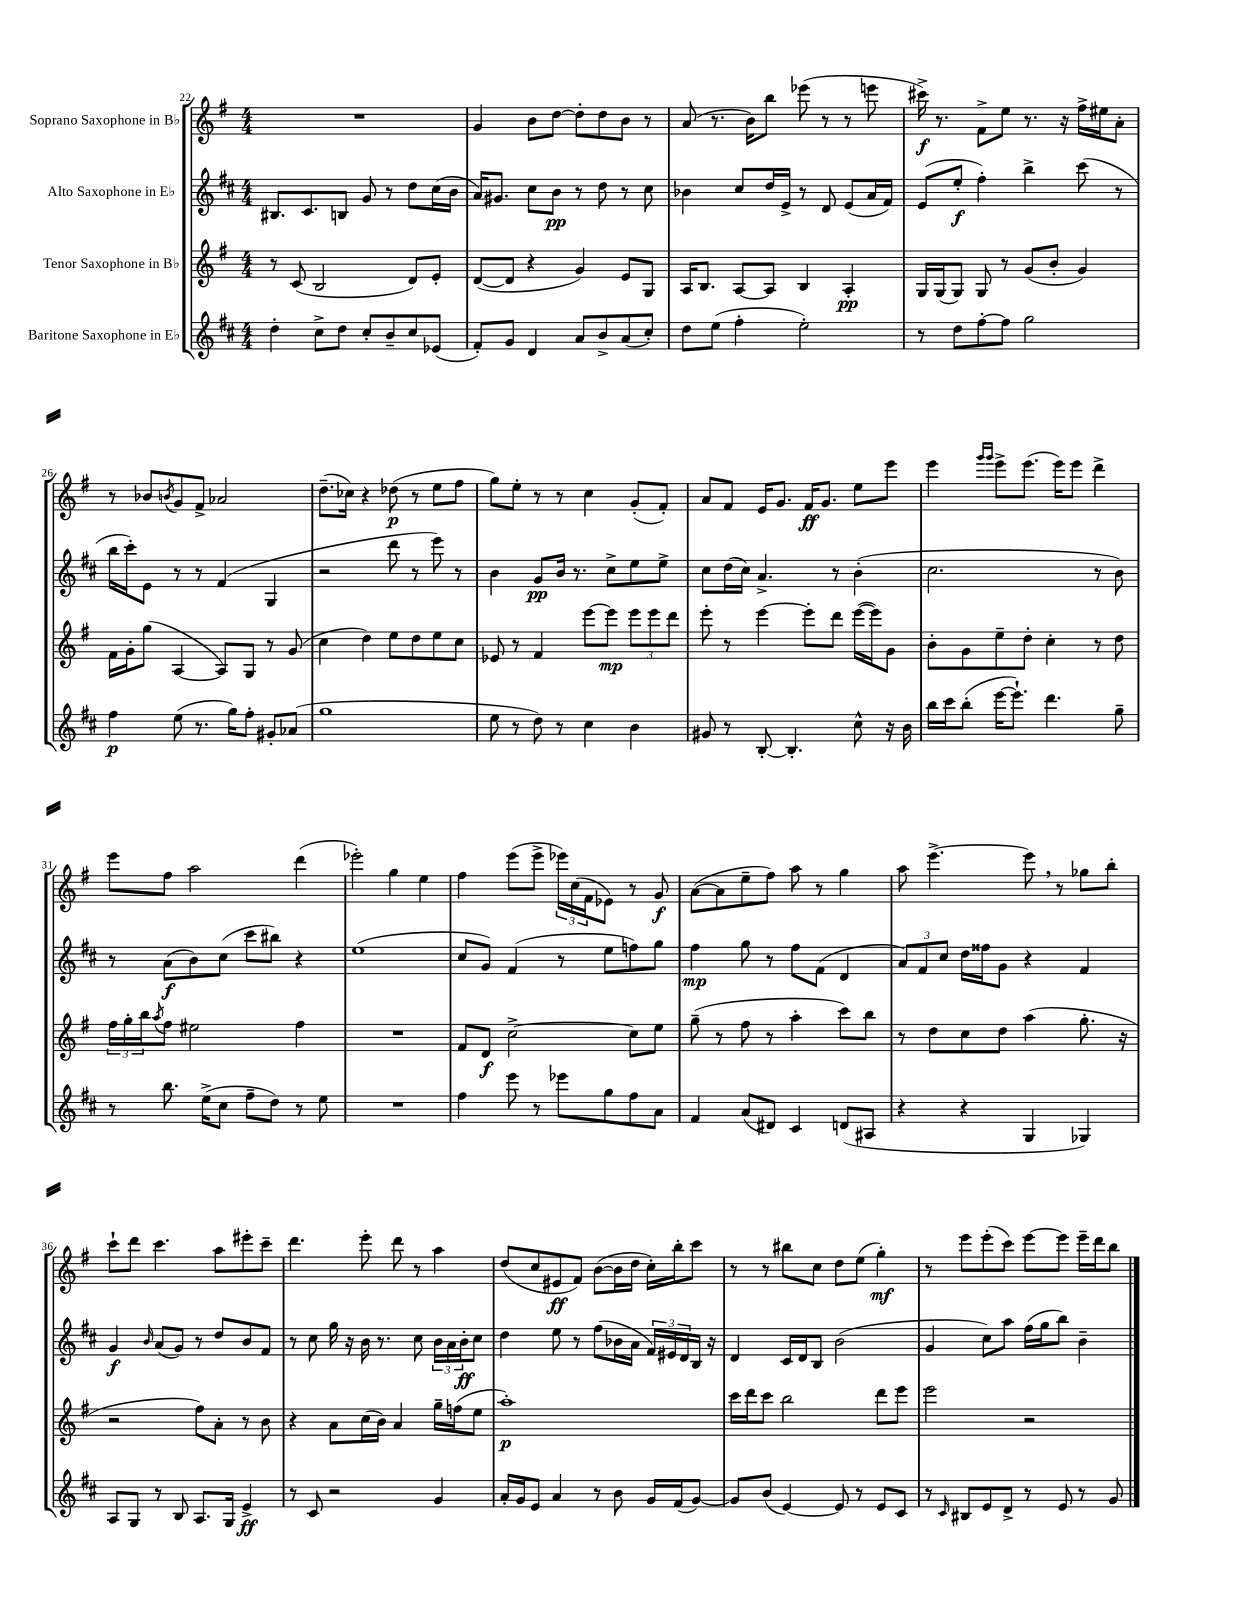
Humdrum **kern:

**kern	**dynam	**kern	**dynam	**kern	**dynam	**kern	**dynam
*part4	*part4	*part3	*part3	*part2	*part2	*part1	*part1
*staff4	*staff4	*staff3	*staff3	*staff2	*staff2	*staff1	*staff1
*I"Baritone Saxophone in E♭	*	*I"Tenor Saxophone in B♭	*	*I"Alto Saxophone in E♭	*	*I"Soprano Saxophone in B♭	*
*clefG2	*	*clefG2	*	*clefG2	*	*clefG2	*
*k[f#c#]	*	*k[f#]	*	*k[f#c#]	*	*k[f#]	*
*M4/4	*	*M4/4	*	*M4/4	*	*M4/4	*
=22	=22	=22	=22	=22	=22	=22	=22
4dd'\	.	8r	.	8.B#X/L	.	1r	.
.	.	(8c/	.	.	.	.	.
.	.	.	.	8.c#/	.	.	.
8cc#^\L	.	2B/	.	.	.	.	.
8dd\J	.	.	.	8Bn/J	.	.	.
8cc#'/L	.	.	.	8g/	.	.	.
8b~/	.	.	.	8r	.	.	.
8cc#/	.	8d/L)	.	8dd\L	.	.	.
(8e-X/J	.	8e'/J	.	(16cc#\L	.	.	.
.	.	.	.	16b\JJ	.	.	.
=23	=23	=23	=23	=23	=23	=23	=23
8f#'/L)	.	([8d/L	.	16a/KL)	.	4g/	.
.	.	.	.	8.g#X/J	.	.	.
8g/J	.	8d/J]	.	.	.	.	.
4d/	.	4r	.	8cc#\L	.	8b\L	.
.	.	.	.	8b\J	pp	[8dd\J	.
8a/L	.	4g/)	.	8r	.	8dd'\L]	.
8b^/	.	.	.	8dd\	.	8dd\	.
(8a/	.	8e/L	.	8r	.	8b\J	.
8cc#'/J)	.	8G/J	.	8cc#\	.	8r	.
=24	=24	=24	=24	=24	=24	=24	=24
8dd\L	.	16A/KL	.	4b-X\	.	(8a/	.
.	.	8.B/J	.	.	.	.	.
(8ee\J	.	.	.	.	.	8.r	.
4ff#'\	.	[8A/L	.	8cc#/L	.	.	.
.	.	.	.	.	.	16b\KL)	.
.	.	8A/J]	.	16dd/L	.	8bb\J	.
.	.	.	.	16e^/JJ	.	.	.
2ee'\)	.	4B/	.	8r	.	(8eee-X\	.
.	.	.	.	8d/	.	8r	.
.	.	4A'/	pp	(8e/L	.	8r	.
.	.	.	.	16a/L	.	8eeen\	.
.	.	.	.	16f#/JJ)	.	.	.
=25	=25	=25	=25	=25	=25	=25	=25
8r	.	16G/LL	.	(8e/L	.	16ccc#X^\)	f
.	.	(16G/J	.	.	.	8.r	.
8dd\L	.	8G/J)	.	8ee'/J	f	.	.
[8ff#'\	.	8G/	.	4ff#'\)	.	8f#^\L	.
8ff#\J]	.	8r	.	.	.	8ee\J	.
2gg\	.	(8g/L	.	4bb^\	.	8.r	.
.	.	8b'/J	.	.	.	.	.
.	.	.	.	.	.	16r	.
.	.	4g/)	.	(8ccc#\	.	16ff#^\LL	.
.	.	.	.	.	.	16ee#X\J	.
.	.	.	.	8r	.	8a'\J	.
!!LO:LB:g=z
=26	=26	=26	=26	=26	=26	=26	=26
4ff#\	p	16f#\LL	.	16bb\LL	.	8r	.
.	.	16g'\J	.	16ccc#'\J)	.	.	.
.	.	(8gg\J	.	8e\J	.	8b-X/L	.
.	.	.	.	.	.	8qbn/	.
(8ee\	.	[4A/	.	8r	.	8g/	.
8.r	.	.	.	8r	.	8f#^/J	.
.	.	8A/L])	.	(4f#/	.	2a-X/	.
16gg\KL)	.	.	.	.	.	.	.
8ff#'\J	.	8G/J	.	.	.	.	.
8g#X'/L	.	8r	.	4G/	.	.	.
(8a-X/J	.	(8g/	.	.	.	.	.
=27	=27	=27	=27	=27	=27	=27	=27
1gg	.	4cc\	.	2r	.	(8.dd~\L	.
.	.	.	.	.	.	16cc-X\Jk)	.
.	.	4dd\)	.	.	.	4r	.
.	.	8ee\L	.	8ddd\	.	(8dd-X\	p
.	.	8dd\	.	8r	.	8r	.
.	.	8ee\	.	8eee\)	.	8ee\L	.
.	.	8cc\J	.	8r	.	8ff#\J	.
=28	=28	=28	=28	=28	=28	=28	=28
8ee\	.	8e-X/	.	4b\	.	8gg\L)	.
8r	.	8r	.	.	.	8ee'\J	.
8dd\)	.	4f#/	.	8g/L	pp	8r	.
8r	.	.	.	16b/Jk	.	8r	.
.	.	.	.	8.r	.	.	.
4cc#\	.	[8eee\L	.	.	.	4cc\	.
.	.	8eee\J]	mp	8cc#^\L	.	.	.
4b\	.	12eee\L	.	8ee\	.	(8g'/L	.
.	.	12eee\	.	.	.	.	.
.	.	.	.	8ee^\J	.	8f#'/J)	.
.	.	12ddd\J	.	.	.	.	.
=29	=29	=29	=29	=29	=29	=29	=29
8g#X/	.	8eee'\	.	8cc#\L	.	8a/L	.
8r	.	8r	.	(16dd\L	.	8f#/J	.
.	.	.	.	16cc#\JJ)	.	.	.
[8B'/	.	[4eee\	.	4.a^/	.	16e/KL	.
.	.	.	.	.	.	8.g/J	.
4.B'/]	.	.	.	.	.	.	.
.	.	8eee'\L]	.	.	.	16f#/KL	ff
.	.	.	.	.	.	8.g/J	.
.	.	8ddd\J	.	8r	.	.	.
8cc#^^\	.	([16eee\LL	.	(4b'\	.	8ee\L	.
.	.	16eee\J])	.	.	.	.	.
16r	.	8g\J	.	.	.	8eee\J	.
16b\	.	.	.	.	.	.	.
=30	=30	=30	=30	=30	=30	=30	=30
16bb\LL	.	8b'\L	.	2.cc#\	.	4eee\	.
16ccc#\J	.	.	.	.	.	.	.
(8bb'\J	.	8g\	.	.	.	.	.
.	.	.	.	.	.	16qqggg/LL	.
.	.	.	.	.	.	16qqggg/JJ	.
[16eee\KL	.	8ee~\	.	.	.	8eee^\L	.
8.eee`\J])	.	.	.	.	.	.	.
.	.	8dd'\J	.	.	.	(8.eee\J	.
4.ddd\	.	4cc'\	.	.	.	.	.
.	.	.	.	.	.	16eee\KL)	.
.	.	.	.	.	.	8eee\J	.
.	.	8r	.	8r	.	4ddd^\	.
8gg~\	.	8dd\	.	8b\)	.	.	.
!!LO:LB:g=z
=31	=31	=31	=31	=31	=31	=31	=31
8r	.	24ff#\LL	.	8r	.	8eee\L	.
.	.	24gg'\	.	.	.	.	.
.	.	24bb\J	.	.	.	.	.
.	.	8qaa/	.	.	.	.	.
8.bb\	.	8ff#\J	.	(8a\L	f	8ff#\J	.
.	.	2ee#X\	.	8b\)	.	2aa\	.
(16ee^\KL	.	.	.	.	.	.	.
8cc#\J	.	.	.	(8cc#\J	.	.	.
8ff#~\L	.	.	.	8ccc#\L	.	.	.
8dd\J)	.	.	.	8bb#X\J)	.	.	.
8r	.	4ff#\	.	4r	.	(4ddd\	.
8ee\	.	.	.	.	.	.	.
=32	=32	=32	=32	=32	=32	=32	=32
1r	.	1r	.	(1ee	.	2eee-X'\)	.
.	.	.	.	.	.	4gg\	.
.	.	.	.	.	.	4ee\	.
=33	=33	=33	=33	=33	=33	=33	=33
4ff#\	.	8f#/L	.	8cc#/L	.	4ff#\	.
.	.	8d/J	f	8g/J)	.	.	.
8eee\	.	[2cc^\	.	(4f#/	.	(8eee\L	.
8r	.	.	.	.	.	8eee^\J	.
8eee-X\L	.	.	.	8r	.	24eee-X\LL)	.
.	.	.	.	.	.	(24cc\	.
.	.	.	.	.	.	24f#\J	.
8gg\	.	.	.	8ee\L	.	8e-X\J)	.
8ff#\	.	8cc\L]	.	8ffn\)	.	8r	.
8a\J	.	8ee\J	.	8gg\J	.	8g/	f
=34	=34	=34	=34	=34	=34	=34	=34
4f#/	.	(8gg~\	.	4ff#\	mp	([8a\L	.
.	.	8r	.	.	.	8a\]	.
(8a/L	.	8ff#\	.	8gg\	.	8ee~\	.
8d#X/J)	.	8r	.	8r	.	8ff#\J)	.
4c#/	.	4aa'\	.	8ff#\L	.	8aa\	.
.	.	.	.	(8f#\J	.	8r	.
(8dn/L	.	8ccc\L)	.	4d/	.	4gg\	.
8A#X/J	.	8bb\J	.	.	.	.	.
=35	=35	=35	=35	=35	=35	=35	=35
4r	.	8r	.	12a/L)	.	8aa\	.
.	.	.	.	12f#/	.	.	.
.	.	8dd\L	.	.	.	[4.eee^\	.
.	.	.	.	12cc#/J	.	.	.
4r	.	8cc\	.	16dd\LL	.	.	.
.	.	.	.	16ff##X\J	.	.	.
.	.	8dd\J	.	8g\J	.	.	.
4G/	.	(4aa\	.	4r	.	8eee,\]	.
.	.	.	.	.	.	8r	.
4G-X/)	.	8.gg'\	.	4f#/	.	8gg-X\L	.
.	.	.	.	.	.	8bb'\J	.
.	.	16r	.	.	.	.	.
!!LO:LB:g=z
=36	=36	=36	=36	=36	=36	=36	=36
8A/L	.	2r	.	4g/	f	8ccc`\L	.
8G/J	.	.	.	.	.	8ddd\J	.
.	.	.	.	16qqb/	.	.	.
8r	.	.	.	(8a/L	.	4.ccc\	.
8B/	.	.	.	8g/J)	.	.	.
8.A/L	.	8ff#\L)	.	8r	.	.	.
.	.	8a'\J	.	8dd/L	.	8aa\L	.
16G/Jk	.	.	.	.	.	.	.
4e^/	ff	8r	.	8b/	.	8eee#X'\	.
.	.	8b\	.	8f#/J	.	8ccc~\J	.
=37	=37	=37	=37	=37	=37	=37	=37
8r	.	4r	.	8r	.	4.ddd\	.
8c#/	.	.	.	8cc#\	.	.	.
2r	.	8a\L	.	16gg\	.	.	.
.	.	.	.	16r	.	.	.
.	.	(16cc\L	.	16b\	.	8eee'\	.
.	.	16b\JJ)	.	8.r	.	.	.
.	.	4a/	.	.	.	8ddd\	.
.	.	.	.	8cc#\	.	8r	.
4g/	.	16gg~\LL	.	24b\LL	.	4aa\	.
.	.	.	.	24a\	.	.	.
.	.	(16ffn\J	.	.	.	.	.
.	.	.	.	24b'\J	ff	.	.
.	.	8ee\J	.	8cc#\J	.	.	.
=38	=38	=38	=38	=38	=38	=38	=38
16a'/LL	.	1aa')	p	4dd\	.	(8dd/L	.
16g/J	.	.	.	.	.	.	.
8e/J	.	.	.	.	.	8cc/	.
4a/	.	.	.	8ee\	.	8e#X/	ff
.	.	.	.	8r	.	8f#/J)	.
8r	.	.	.	(8ff#\L	.	([8b\L	.
8b\	.	.	.	16b-X\L	.	16b\L]	.
.	.	.	.	16a\JJ	.	16dd\JJ	.
16g/LL	.	.	.	24f#/LL)	.	16cc'\LL)	.
.	.	.	.	24e#X/	.	.	.
(16f#/J	.	.	.	.	.	16bb'\J	.
.	.	.	.	24d/	.	.	.
[8g/J)	.	.	.	16B/JJ	.	8ccc\J	.
.	.	.	.	16r	.	.	.
=39	=39	=39	=39	=39	=39	=39	=39
8g/L]	.	16ccc\LL	.	4d/	.	8r	.
.	.	16ddd\J	.	.	.	.	.
(8b/J	.	8ccc\J	.	.	.	8r	.
[4e/)	.	2bb\	.	16c#/LL	.	8bb#X\L	.
.	.	.	.	16d/J	.	.	.
.	.	.	.	8B/J	.	8cc\J	.
8e/]	.	.	.	(2b\	.	8dd\L	.
8r	.	.	.	.	.	(8ee\J	.
8e/L	.	8ddd\L	.	.	.	4gg'\)	mf
8c#/J	.	8eee\J	.	.	.	.	.
=40	=40	=40	=40	=40	=40	=40	=40
8r	.	2eee\	.	4g/	.	8r	.
16qqc#/	.	.	.	.	.	.	.
8B#X/L	.	.	.	.	.	8eee\L	.
8e/	.	.	.	8cc#\L)	.	(8eee'\	.
8d^/J	.	.	.	8aa\J	.	8ccc\J)	.
8r	.	2r	.	(16ff#\LL	.	[8eee\L	.
.	.	.	.	16gg\J	.	.	.
8e/	.	.	.	8bb\J)	.	8eee\J]	.
8r	.	.	.	4b~\	.	16eee~\LL	.
.	.	.	.	.	.	16ddd\J	.
8g/	.	.	.	.	.	8bb\J	.
==	==	==	==	==	==	==	==
*-	*-	*-	*-	*-	*-	*-	*-
